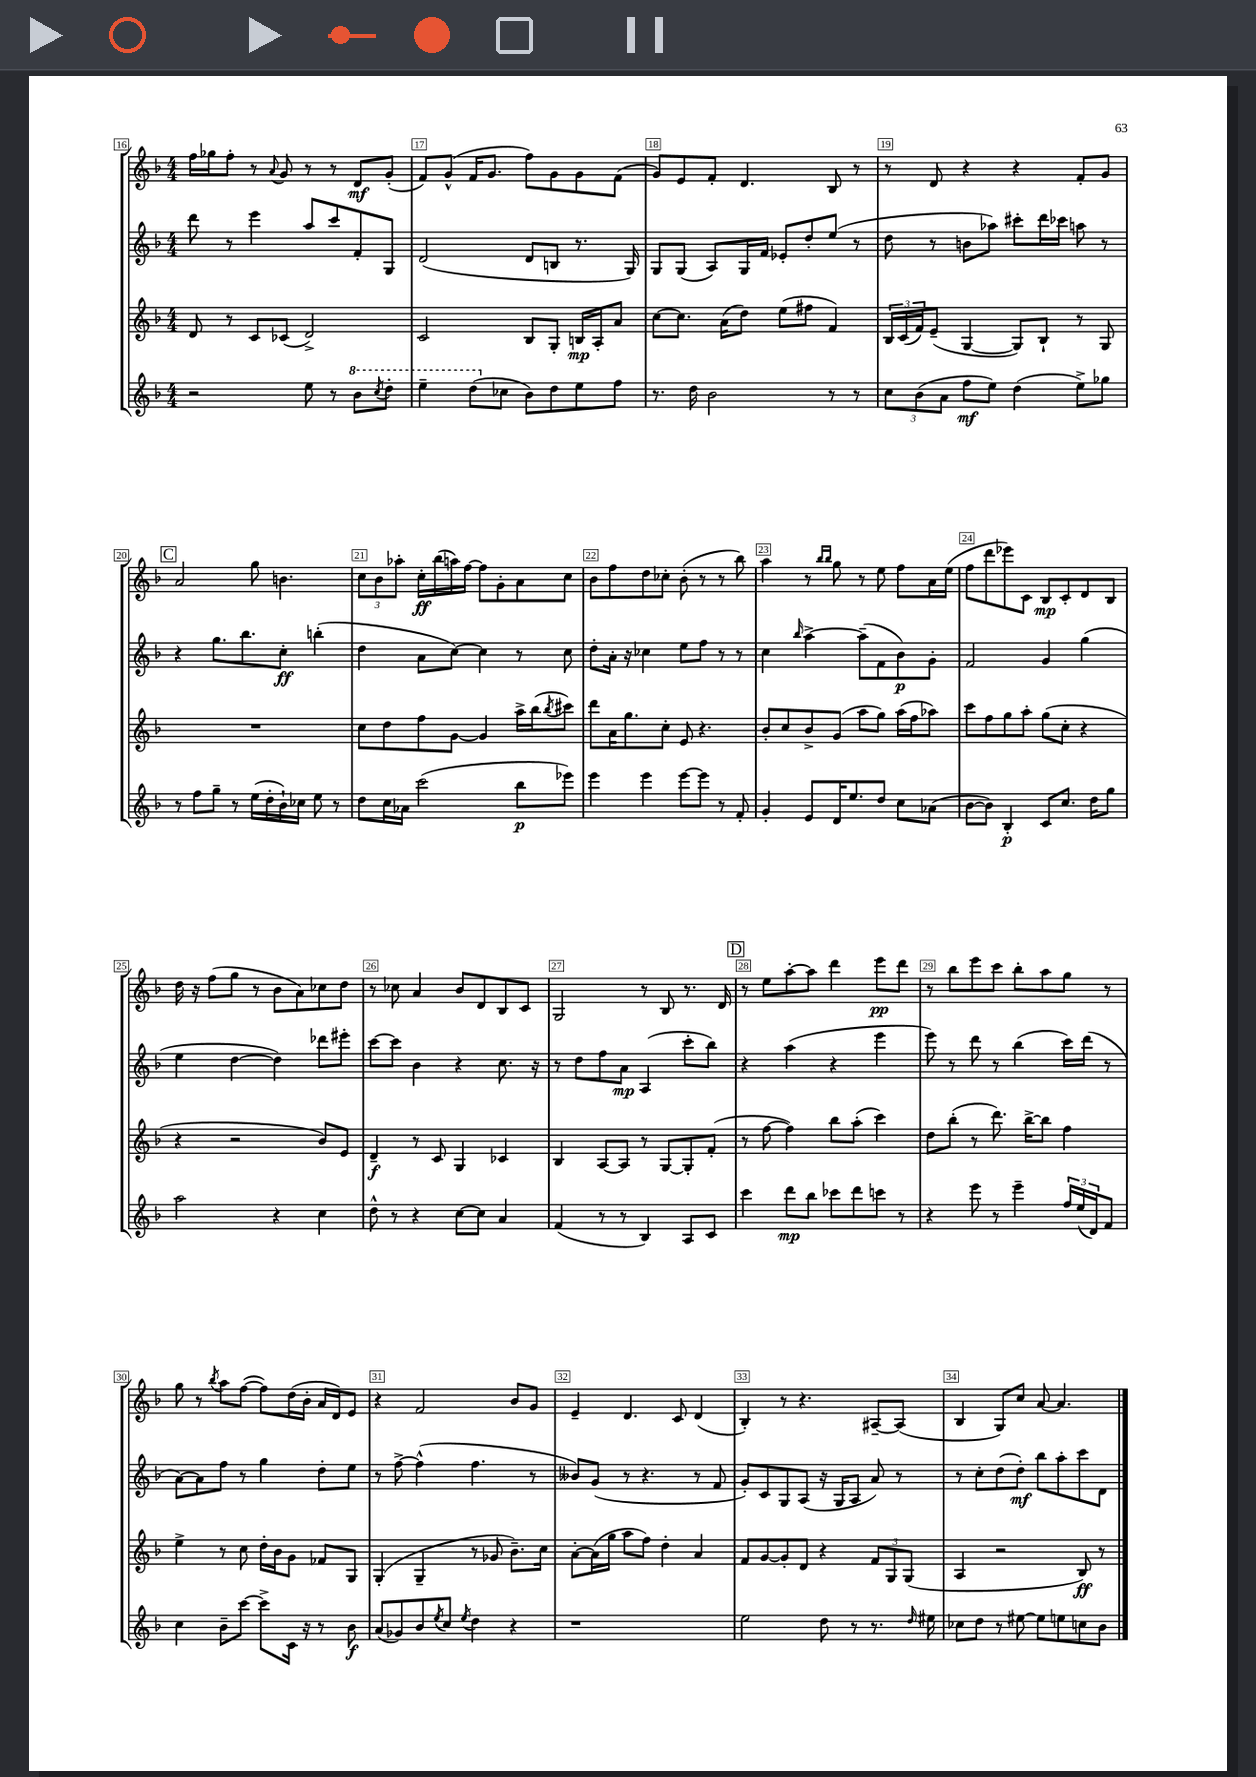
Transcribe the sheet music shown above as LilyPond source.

<<
\new StaffGroup <<
\new Staff = "s0" {
    \clef treble \key f \major \numericTimeSignature \time 4/4
    f''16 ges''16 f''8-. r8 \appoggiatura { a'8 } g'8 r8 r8 d'8\mf g'8-.( |
    f'8) g'8-^( f'16 g'8. f''8) g'8 g'8 f'8( |
    g'8) e'8 f'8-. d'4. bes8 r8 |
    r8 d'8 r4 r4 f'8-. g'8 |
    \mark \markup { \box "C" } a'2 g''8 b'4. |
    \tuplet 3/2 { c''8 bes'8 aes''8-. } c''16-.\ff bes''16( a''16) f''16~ f''8 g'8-. a'8 c''8 |
    bes'8 f''8 d''8 ces''8-. bes'8-.( r8 r8 bes''8) |
    a''4 r8 \grace { bes''16 bes''16 } g''8 r8 e''8 f''8 a'16 e''16( |
    f''8 d'''8 ees'''8) c'8 bes8\mp c'8-. d'8 bes8 |
    d''16 r16 f''8( g''8 r8 bes'8 a'8) ces''8 d''8 |
    r8 ces''8 a'4 bes'8 d'8 bes8 c'8 |
    g2 r8 bes8 r8. d'16 |
    \mark \markup { \box "D" } r8 e''8 a''8~-. a''8 d'''4 e'''8\pp d'''8 |
    r8 bes''8 e'''8 c'''8 bes''8-. a''8 g''8 r8 |
    g''8 r8 \acciaccatura { bes''8 } a''8 f''8~( f''8) d''16( bes'16-. a'16 d'16) e'8 |
    r4 f'2 bes'8 g'8 |
    e'4-- d'4. c'8 d'4( |
    bes4-.) r8 r4. ais8~-- ais8( |
    bes4 g8) c''8 a'8~ a'4. \bar "|." |
}
\new Staff = "s1" {
    \clef treble \key f \major \numericTimeSignature \time 4/4
    d'''8 r8 e'''4 a''8 c'''8 f'8-. g8 |
    d'2( d'8 b8 r8. g16) |
    g8 g8( a8) g16 f'16 ees'8-. d''8-. e''8( r8 |
    d''8 r8 b'8 aes''8) cis'''8-. d'''16 ces'''16 a''8 r8 |
    \mark \markup { \box "C" } r4 g''8. bes''8. c''8-.\ff b''4-.( |
    d''4 a'8 c''8~) c''4 r8 c''8 |
    d''8-. a'16-. r16 ces''4 e''8 f''8 r8 r8 |
    c''4 \grace { bes''16 } a''4~-> a''8--( f'8 bes'8\p) g'8-. |
    f'2 g'4 g''4( |
    e''4 d''4~ d''4) des'''8 eis'''8-. |
    c'''8~ c'''8 bes'4 r4 c''8. r16 |
    r8 d''8 f''8 a'8\mp a4( c'''8-. bes''8) |
    \mark \markup { \box "D" } r4 a''4( r4 e'''4 |
    e'''8) r8 d'''8 r8 bes''4( c'''16) d'''16( r8 |
    a'8~) a'8 f''8 r8 g''4 d''8-. e''8 |
    r8 f''8~-> f''4-^( f''4. r8 |
    beses'8) g'8( r8 r4. r8 f'8 |
    g'8-.) c'8 g8 a8( r16 g16 a8 a'8) r8 |
    r8 c''8-. d''8( d''8-.\mf) bes''8 a''8-. c'''8 d'8 \bar "|." |
}
\new Staff = "s2" {
    \clef treble \key f \major \numericTimeSignature \time 4/4
    d'8 r8 c'8 ces'8( d'2->) |
    c'2 bes8 g8-. b16\mp a16-. a'8 |
    c''8~ c''8. a'16( d''8) e''8( fis''8 f'4) |
    \tuplet 3/2 { bes16 c'16( f'16) } e'8--( g4~ g8) bes8-! r8 g8 |
    \mark \markup { \box "C" } R1 |
    c''8 d''8 f''8 g'8~ g'4 a''16-> bes''16( \acciaccatura { bes''8 } cis'''8) |
    d'''8 a'16 g''8. c''8-. e'8 r4. |
    bes'8-. c''8 bes'8-> g'8( a''8 g''8) a''16( f''16 aes''8) |
    c'''8 f''8 g''8 a''8-. g''8( c''8-. r4 |
    r4 r2 bes'8) e'8 |
    d'4--\f r8 c'8 g4 ces'4 |
    bes4 a8~ a8 r8 g8~ g8-. f'8-.( |
    \mark \markup { \box "D" } r8 f''8~ f''4) bes''8 a''8-.( c'''4) |
    d''8 bes''8-.( r8 d'''8.) bes''16~-> bes''8 f''4 |
    e''4-> r8 c''8 d''16-. bes'16 g'8 fes'8 g8 |
    g4-.( g4-- r8 ges'8 bes'8.--) c''16 |
    a'8~-. a'16( g''16 a''8 f''8) d''4-. a'4 |
    f'8 g'8~ g'8-. d'8 r4 \tuplet 3/2 { f'8 g8 g8( } |
    a4 r2 bes8\ff) r8 \bar "|." |
}
\new Staff = "s3" {
    \clef treble \key f \major \numericTimeSignature \time 4/4
    r2 e''8 r8 \ottava #1 bes''8 \acciaccatura { c'''8 } d'''8-. |
    e'''4-- d'''8( \ottava #0 ces''8 bes'8) d''8 e''8 f''8 |
    r8. d''16 bes'2 r8 r8 |
    \tuplet 3/2 { c''8 bes'8( a'8 } f''8\mf e''8) d''4( e''8->) ges''8 |
    \mark \markup { \box "C" } r8 f''8 g''8-- r8 e''16( d''16-. bes'16-!) ces''16 e''8 r8 |
    d''8 c''16 aes'16 c'''2( bes''8\p ees'''8) |
    e'''4 e'''4 e'''8~ e'''8 r8 f'8-. |
    g'4-. e'8 d'16 e''8. d''8 c''8 aes'8( |
    bes'8~ bes'8) bes4-.\p c'8 c''8. d''16 g''8 |
    a''2 r4 c''4 |
    d''8-^ r8 r4 c''8~ c''8 a'4 |
    f'4( r8 r8 bes4) a8 c'8 |
    \mark \markup { \box "D" } c'''4 d'''8\mp bes''8 ces'''8 d'''8 c'''8 r8 |
    r4 e'''8 r8 e'''4-- \tuplet 3/2 { f''16 e''16( d'16) } f'8 |
    c''4 bes'8-- c'''8~ c'''8-> c'16 r16 r8 bes'8\f |
    a'8( ges'8) bes'8 \acciaccatura { e''8 } c''8 \acciaccatura { e''8 } d''4 r4 |
    r1 |
    e''2 d''8 r8 r8. \grace { d''16 } eis''16 |
    ces''8 d''8 r8 eis''8~ eis''8 e''8 c''8 bes'8 \bar "|." |
}
>>
>>
\layout { \context { \Score currentBarNumber = #16 \override BarNumber.break-visibility = ##(#f #t #t) barNumberVisibility = #all-bar-numbers-visible \override BarNumber.stencil = #(make-stencil-boxer 0.1 0.3 ly:text-interface::print) } }
